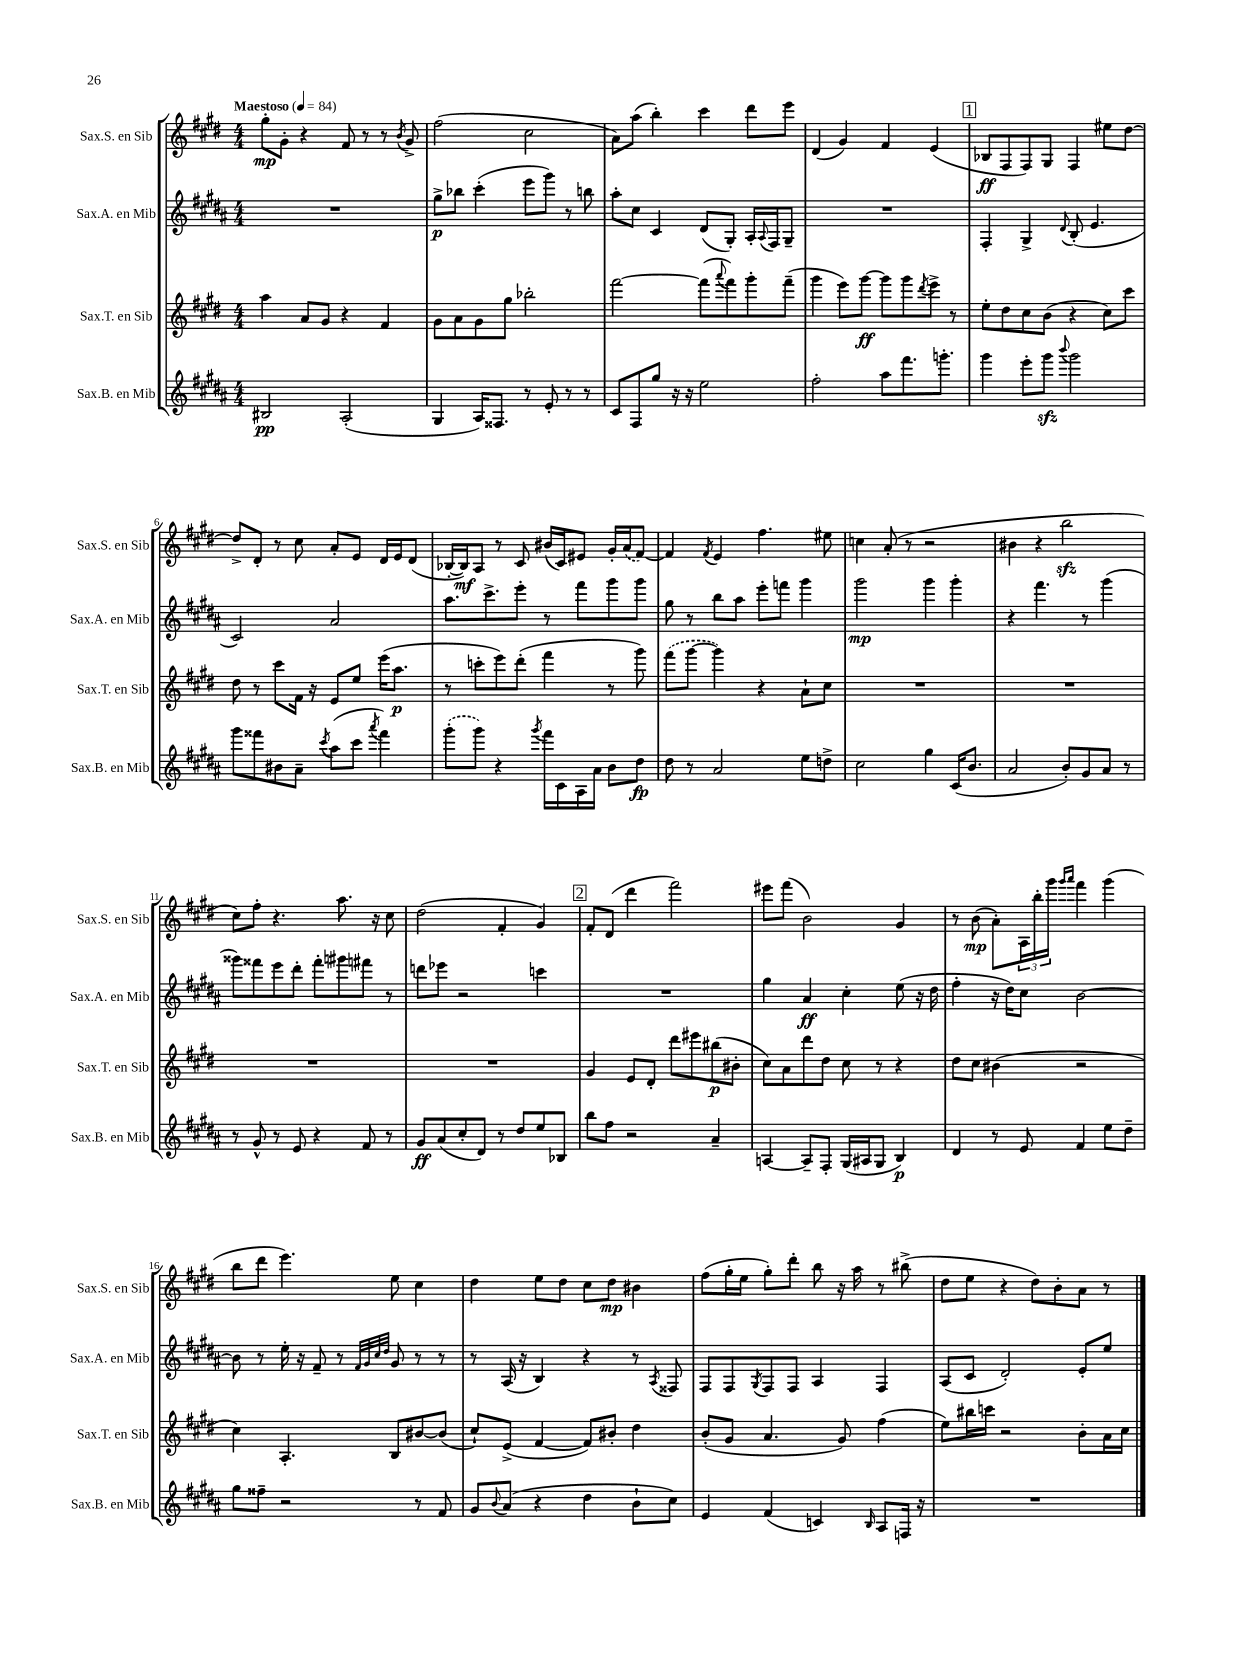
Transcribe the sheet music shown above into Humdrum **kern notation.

**kern	**kern	**kern	**kern
*staff4	*staff3	*staff2	*staff1
*clefG2	*clefG2	*clefG2	*clefG2
*k[f#c#g#d#a#]	*k[f#c#g#d#]	*k[f#c#g#d#a#]	*k[f#c#g#d#]
*M4/4	*M4/4	*M4/4	*M4/4
*MM84	*MM84	*MM84	*MM84
2B#	4aa	1r	8gg#'
.	.	.	8g#'
.	8a	.	4r
.	8g#	.	.
(2A#'	4r	.	8f#
.	.	.	8r
.	4f#	.	8r
.	.	.	8qb
.	.	.	8g#^
=	=	=	=
4G#	8g#	8gg#^	(2ff#
.	8a	8bb-	.
16A#)	8g#	(4ccc#'	.
8.F##	.	.	.
.	8gg#	.	.
8r	2bb-'	8eee	2cc#
8e'	.	8ggg#)	.
8r	.	8r	.
8r	.	8bb	.
=	=	=	=
8c#	[2fff#	8aa#'	8a)
8F#	.	8cc#	(8aa
8gg#	.	4c#	4bb')
16r	.	.	.
16r	.	.	.
2ee	(8fff#]	(8d#	4ccc#
.	8qqaaa	.	.
.	8fff#)	8G#')	.
.	8ggg#'	16A#'	8ddd#
.	.	8qqA#	.
.	.	16F#	.
.	(8fff#~	8G#~	8eee
=	=	=	=
2ff#'	4ggg#	1r	(4d#
.	8eee)	.	4g#)
.	[8ggg#	.	.
8aa#	8ggg#]	.	4f#
8.fff#	8ggg#	.	.
.	8qddd#	.	.
.	8eee^	.	(4e
8.ggg'	.	.	.
.	8r	.	.
=	=	=	=
4ggg#	8ee'	4F#'	8B-
.	8dd#	.	8F#
8eee'	8cc#	4G#^	8F#)
8ggg#	(8b	.	8G#
8qqbbb	.	8qqd#	.
2ggg#	4r	(8B'	4F#
.	.	4.e	.
.	8cc#)	.	8ee#
.	8ccc#	.	[8dd#
=	=	=	=
8ggg#	8dd#	2c#)	8dd#^]
8fff##	8r	.	8d#'
8b#	8ccc#	.	8r
8a#~	16f#	.	8cc#
.	16r	.	.
8qccc#	.	.	.
(8aa#	8e	2a#	8a'
8ccc#	8ee	.	8e
8qaaa#	.	.	.
4fff##)	(16eee	.	16d#
.	8.aa	.	16e
.	.	.	(8d#
=	=	=	=
(8ggg#'	8r	8.aa#	[16B-'
.	.	.	16B-])
8ggg#)	8ccc'	.	8A
.	.	8.ccc#^	.
4r	8eee)	.	8r
.	(8ddd#'	8eee'	8c#
8qggg#	.	.	.
16fff#	4fff#	8r	(16b#
16c#	.	.	16c#)
16A#	.	8fff#	8e#
16a#	.	.	.
8b	8r	8ggg#	16g#'
.	.	.	(16a
8dd#	8ggg#)	8ggg#	[8f#)
=	=	=	=
8dd#	(8fff#	8gg#	4f#]
8r	[8ggg#	8r	.
.	.	.	8qf#
2a#	4ggg#])	8bb	4e
.	.	8aa#	.
.	4r	8eee'	4.ff#
.	.	8fff	.
8ee	8a`	4ggg#	.
8dd^	8cc#	.	8ee#
=	=	=	=
2cc#	1r	2ggg#	4cc
.	.	.	(8a'
.	.	.	8r
4gg#	.	4ggg#	2r
(16c#	.	4ggg#'	.
8.b	.	.	.
=	=	=	=
2a#	1r	4r	4b#
.	.	4.fff#	4r
8b')	.	.	2bb
8g#	.	8r	.
8a#	.	(4ggg#	.
8r	.	.	.
=	=	=	=
8r	1r	8ggg##)	8cc#)
8g#^^	.	8fff##	8ff#'
8r	.	8eee	4.r
8e	.	8ddd#'	.
4r	.	8fff##'	.
.	.	8ggg#	8.aa
8f#	.	8fff#	.
.	.	.	16r
8r	.	8r	8cc#
=	=	=	=
8g#	1r	8ddd	(2dd#
(8a#	.	8eee-	.
8cc#'	.	2r	.
8d#)	.	.	.
8r	.	.	4f#'
8dd#	.	.	.
8ee	.	4ccc	4g#)
8B-	.	.	.
=	=	=	=
8bb	4g#	1r	8f#'
8ff#	.	.	(8d#
2r	8e	.	4ddd#
.	8d#'	.	.
.	8ddd#	.	2fff#)
.	8eee#	.	.
4a#~	(8bb#	.	.
.	8b#'	.	.
=	=	=	=
[4A	8cc#)	4gg#	8eee#
.	8a	.	(8fff#
8A~]	8ddd#	4a#	2b)
8F#'	8dd#	.	.
(16G#	8cc#	4cc#'	.
16A#	.	.	.
8G#	8r	.	.
4B)	4r	(8ee	4g#
.	.	16r	.
.	.	16dd#	.
=	=	=	=
4d#	8dd#	4ff#'	8r
.	8cc#	.	(8b
8r	(4b#	16r	8a')
.	.	16dd#)	.
8e	.	8cc#	24A
.	.	.	24bb'
.	.	.	24ggg#
.	.	.	16qqggg#
.	.	.	16qqaaa
4f#	2r	[2b	4fff#
8ee	.	.	(4ggg#
8dd#~	.	.	.
=	=	=	=
8gg#	4cc#)	8b]	8bb
8ff##~	.	8r	8ddd#
2r	4.A'	16ee'	4.eee)
.	.	16r	.
.	.	8f#~	.
.	.	8r	.
.	.	32qqf#	.
.	.	32qqg#	.
.	.	32qqcc#	.
.	.	32qqdd#	.
.	8B	8g#	8ee
8r	[8b#	8r	4cc#
8f#	(8b#]	8r	.
=	=	=	=
8g#	8cc#`)	8r	4dd#
8qqb	.	.	.
(8a#	(8e^	(16A#	.
.	.	16r	.
4r	[4f#	4B)	8ee
.	.	.	8dd#
4dd#	8f#])	4r	8cc#
.	8b#'	.	8dd#
8b`	4dd#	8r	4b#
.	.	8qA#	.
8cc#)	.	8F##	.
=	=	=	=
4e	(8b'	8F#	(8ff#
.	8g#	8F#	16gg#'
.	.	.	16ee
.	.	8qG#	.
(4f#	4.a	8F#	8gg#')
.	.	8F#	8ddd#'
4c)	.	4A#	8bb
.	8g#)	.	16r
.	.	.	16aa
16qqB	.	.	.
8A#	(4ff#	4F#	8r
16F	.	.	(8bb#^
16r	.	.	.
=	=	=	=
1r	8ee)	(8A#	8dd#
.	16bb#	8c#	8ee
.	16ccc	.	.
.	2r	2d#')	4r
.	.	.	8dd#)
.	.	.	8b'
.	8b'	8e'	8a
.	16a	8ee	8r
.	16cc#	.	.
==	==	==	==
*-	*-	*-	*-
